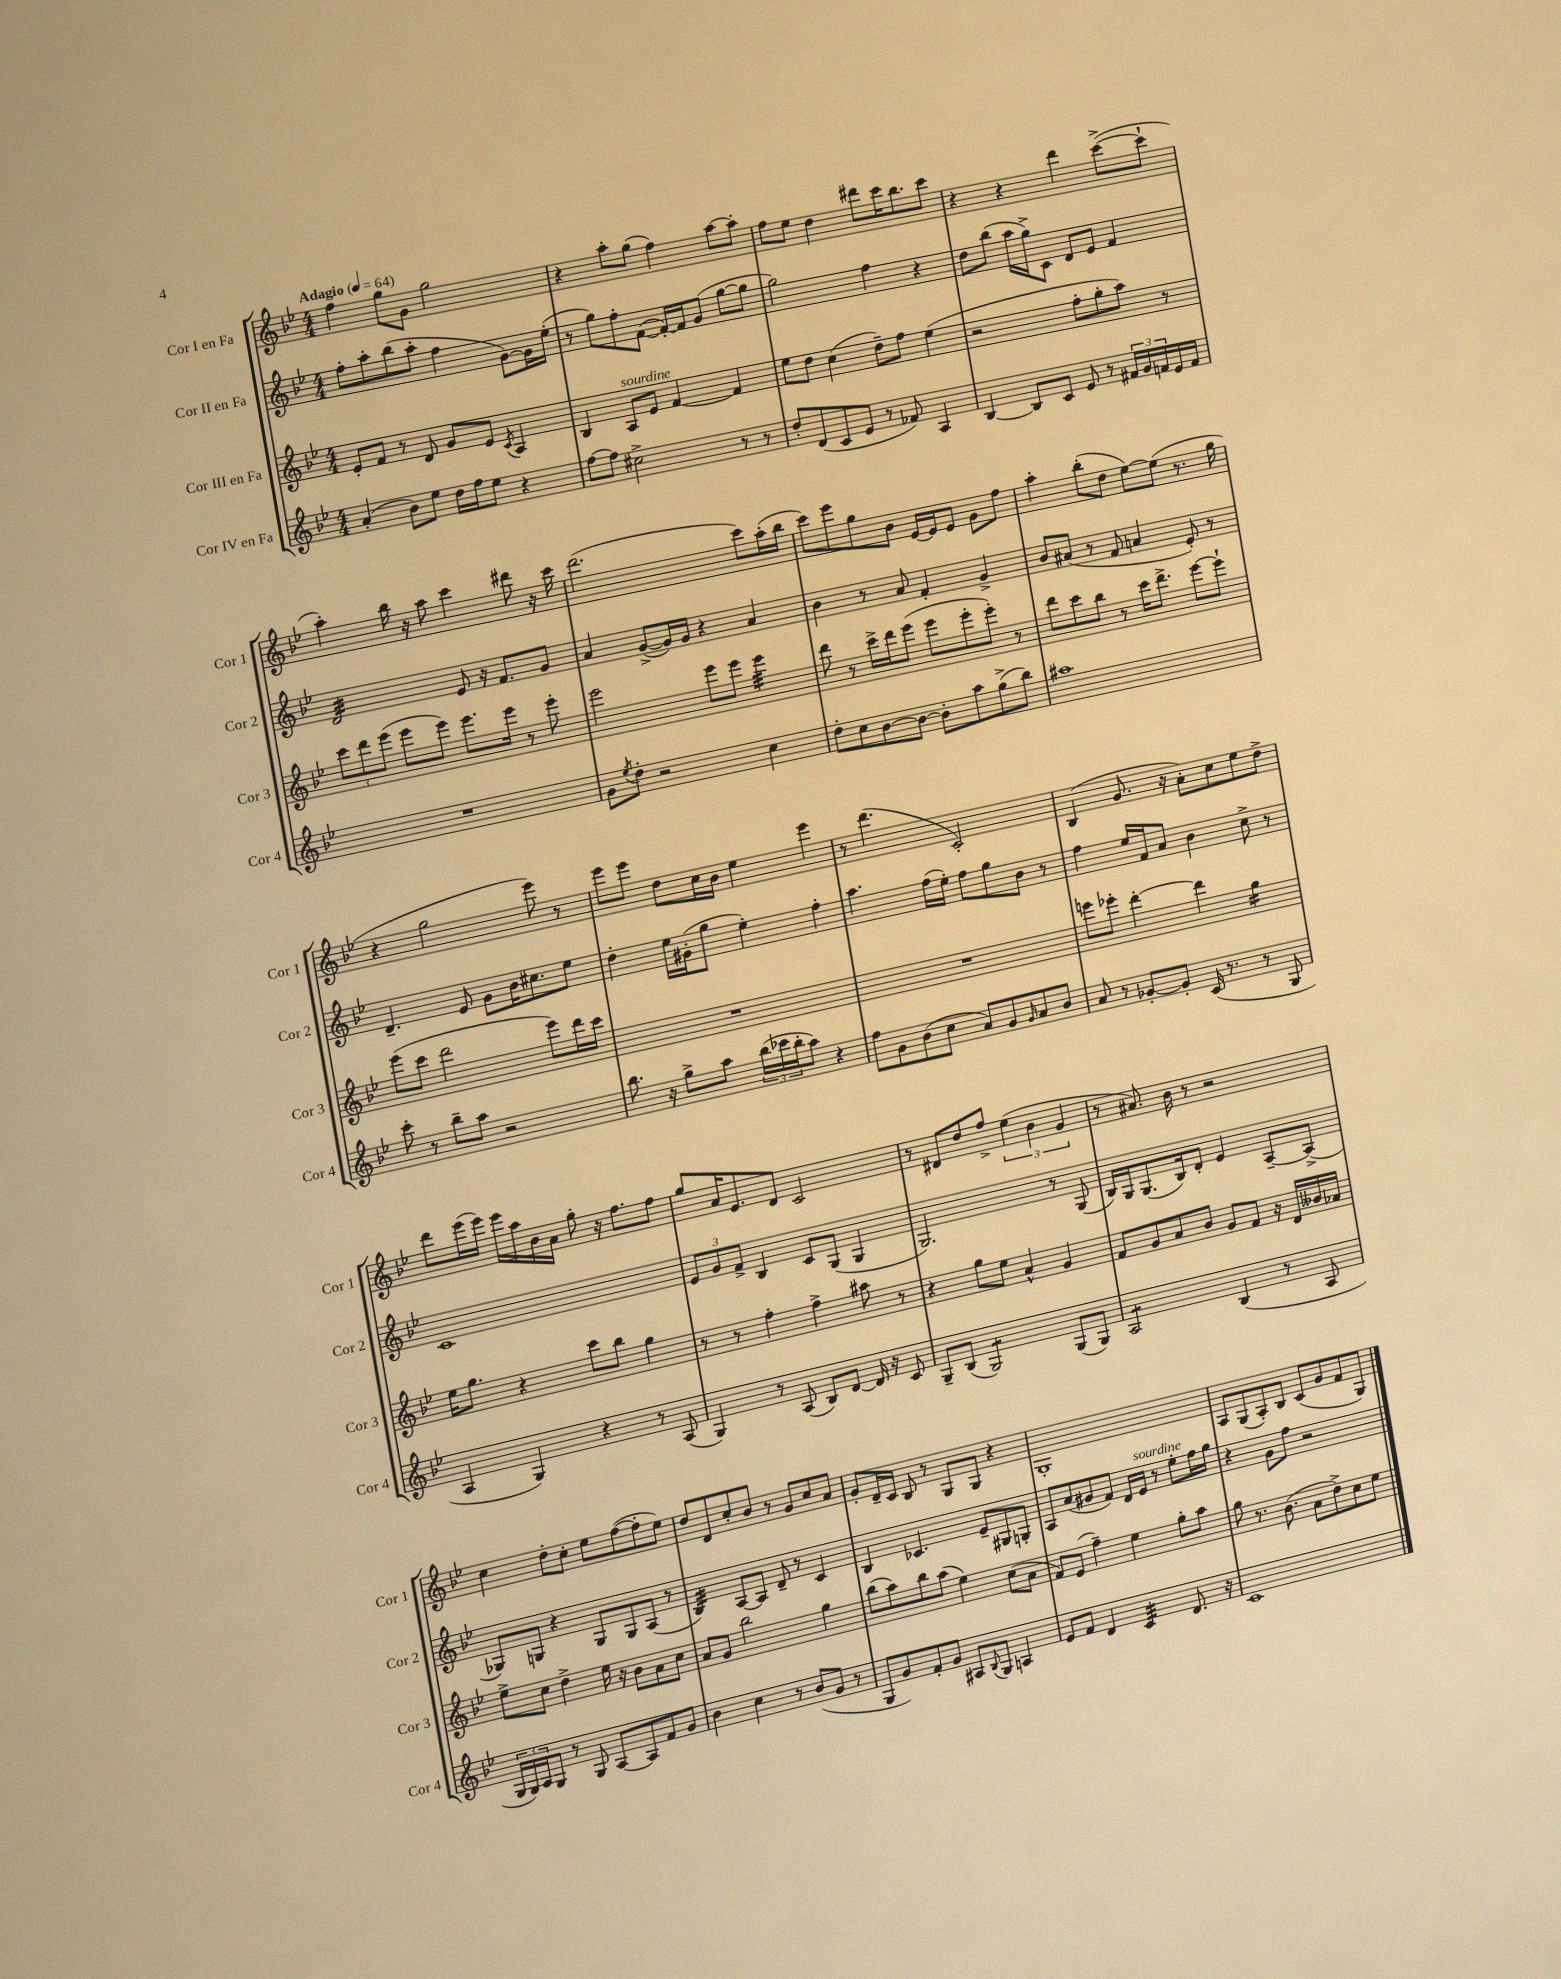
<<
\new StaffGroup <<
\new Staff = "s0" \with { instrumentName = "Cor I en Fa" shortInstrumentName = "Cor 1" } {
    \clef treble \key bes \major \numericTimeSignature \time 4/4 \tempo "Adagio" 4 = 64
    f''4 g''8 g'8 g''2 |
    r4 a''8-. g''8( f''4) a''8~ a''8-. |
    f''8 ees''8 d''4 dis'''8 c'''16 bes''8. c'''8 |
    r4 r4 d'''4 c'''8~->( c'''8-! |
    a''4-.) bes''16 r16 a''8 c'''4 dis'''8 r16 c'''16 |
    d'''2.( c'''8) a''16-.( bes''16 |
    c'''8) ees'''8 g''8 bes'8 ees'16~ ees'16 ees'8 g'8 f''8 |
    a''4-. bes''8-.( d''8 ees''8~) ees''8( r8. g''16 |
    r4 g''2 ees'''8) r8 |
    ees'''8 ees'''8 d''8 c''16 bes'16 ees''4 ees'''4 |
    r8 d'''4.( c'2-.) |
    bes4( g'8. r16 a'8-.) c''8 ees''8 d''8-> |
    d'''8 ees'''16( ees'''16) ees'''16 a''16 bes'16 a'16 g''8-. r16 f''8. f''8 |
    g''8 a'16 ees'8. d'8 c'2 |
    r8 dis'8 d''8 f''8-> \tuplet 3/2 { ees''4( bes'4 g'4 } |
    r8 ais'8.) bes'16 r8 r2 |
    c''4 d''8-. c''8-. ees''8 f''8~( f''8-. ees''8) |
    d''8 d'8 c''8-. bes'8 r8 g'8 c''8 a'8 |
    g'8-. d'16-- c'16 bes8 r8 g8 g8 r4 |
    g1-. |
    a8 g8( a8-.) bes8 c'8( g'8 f'8 g8) \bar "|." |
}
\new Staff = "s1" \with { instrumentName = "Cor II en Fa" shortInstrumentName = "Cor 2" } {
    \clef treble \key bes \major \numericTimeSignature \time 4/4
    f''8-. a''8-. bes''8( a''8-. f''4 g'8~) g'16 ees''16-.( |
    r8 g''8) f''8-. f'8~( f'16~-.) f'16 g'8( g''8~ g''8 |
    g''2) f''4 r4 |
    d''8 bes''8( a''16 g''16->) c'8 d'8 ees'8 f'4 |
    d'2:32 ees'8 r16 f'8. g'8 |
    a'4 g'8~->( g'16) g'16 r4 a'4 |
    bes'4 r8 a'8 f'4-. g'4-> |
    bes'8 ais'8( r8 f'8 a'4 ees'8-.) r8 |
    d'4.-- ees'8 g'8 bes'16 cis''8. ees''8 |
    d''4-. ees''16 gis'16-.( g''8 ees''4-.) f''4-. |
    a''4. f''16( ees''16-.) f''8 g''8 bes'8 r8 |
    f''4 ees''16 f'16 a'8 bes'4 c''8-> r8 |
    c'1 |
    \tuplet 3/2 { ees'8 g'8 f'8-> } bes4 c'8 g8( g4 |
    g2.) r8 g8( |
    bes16) g16 g8.( bes16) d'8-. ees'4 a8~-- a8->( |
    ges8) g8 r4 g8 g8 a8( r8 |
    bes4:32) a8~ a8 d'8-- r8 c'4 |
    bes4 ces'4. ees'8-- gis8 g8-. |
    a8 a'8( gis'8 f'8) d'16 ees'16^\markup { \italic "sourdine" } r8 ees''8-. f''16 g''16 |
    r4 g'8 f''8 r2 \bar "|." |
}
\new Staff = "s2" \with { instrumentName = "Cor III en Fa" shortInstrumentName = "Cor 3" } {
    \clef treble \key bes \major \numericTimeSignature \time 4/4
    ees'8-. f'8 r8 d'8 g'8 ees'8 \acciaccatura { c'8 } a4 |
    bes4 a8^\markup { \italic "sourdine" } ees'8 f'4~ f'4 |
    ees''8 d''8 c''4( d''8--) f''8 ees''4( |
    r2 f''8-. g''8-. a''8) r8 |
    \tuplet 3/2 { c'''8 d'''8 ees'''8( } ees'''8 ees'''8) ees'''8. ees'''16 r8 ees'''8-. |
    ees'''2 ees'''8 ees'''8 ees'''4:32 |
    d'''8 r8 c'''16-> d'''16 ees'''8( ees'''8 ees'''8-. ees'''8-.) r8 |
    d'''8 c'''8 bes''8 r8 c'''16 d'''8.-> ees'''8~ ees'''8-! |
    ees'''8( c'''8 d'''2 ees'''8) d'''16 c'''16 |
    R1 |
    R1 |
    e'''8 ees'''8-. d'''4~-. d'''4 g''4:16 |
    ees''16 g''8. r4 c'''8 bes''8 g''4 |
    r8 r8 f''4-. f''4-> ais''8 r8 |
    r4 g''8 ees''8 a'4-^ g'4 |
    f'8 g'8 a'8 bes'8 g'8 f'8 r16 d'16 beses'16 aes'16 |
    ees''8-> c''8 d''4-> ees''16 r16 bes'8 a'8 c''8 |
    a'8 g'8 bes''2 g''4 |
    bes''8( a''8) bes''8 a''8( ees''4) c''8( a'8 |
    f'8) ees'8( f''4--) ees''4 g''8-. a''8 |
    g''8 r8. bes'8.( a'8 d''8->) c''8 ees''8 \bar "|." |
}
\new Staff = "s3" \with { instrumentName = "Cor IV en Fa" shortInstrumentName = "Cor 4" } {
    \clef treble \key bes \major \numericTimeSignature \time 4/4
    a'4-.( bes'8) ees''8 d''16 f''16 ees''8 r4 |
    f''8~ f''8 cis''2-> r8 r8 |
    d''8-. d'8( c'8 ees'8 r8 fes'8) a4 |
    bes4~ bes8 c'8 ees'8 r8 \tuplet 3/2 { fis'16 g'16 f'16 } ees'16 f'16 |
    R1 |
    g'8 \acciaccatura { ees''8 } d''8-. r2 c''4 |
    d''8-. c''8 bes'8~ bes'8~ bes'8-. a''8 g''8->( bes''8) |
    ais''1 |
    c'''8-. r8 bes''8-- a''8 r2 |
    bes''8. r16 g''8-> a''8 \tuplet 3/2 { bes''16( ces'''16 bes''16-. } a''8) r4 |
    f''8 g'8 bes'8( c''8 a'8) g'8 \grace { g'16 } a'8 bes'8 |
    a'8 r8 ges'8~-. ges'8-. c'16( r8. r8 g8 |
    a4 g4) r4 r8 a8( |
    g4) r8 a8( bes8) d'8~ d'16 r16 c'8 |
    g8-- bes8( g2:8) g8( g8) |
    a2:8 bes4( r8 a8 |
    \tuplet 3/2 { g16 g16) a16 } g8 r8 g8 a8~ a8 f'8 g'8 |
    bes'4 c''4 r8 bes'8( g'8 r8 |
    g8 g'8) f'8-. g'8 ais8 \appoggiatura { bes8 } g8 a4 |
    ees'8 f'8 d'4 c'4:32 d'8. r16 |
    c'1 \bar "|." |
}
>>
>>
\layout { \context { \Score \remove "Bar_number_engraver" } }
